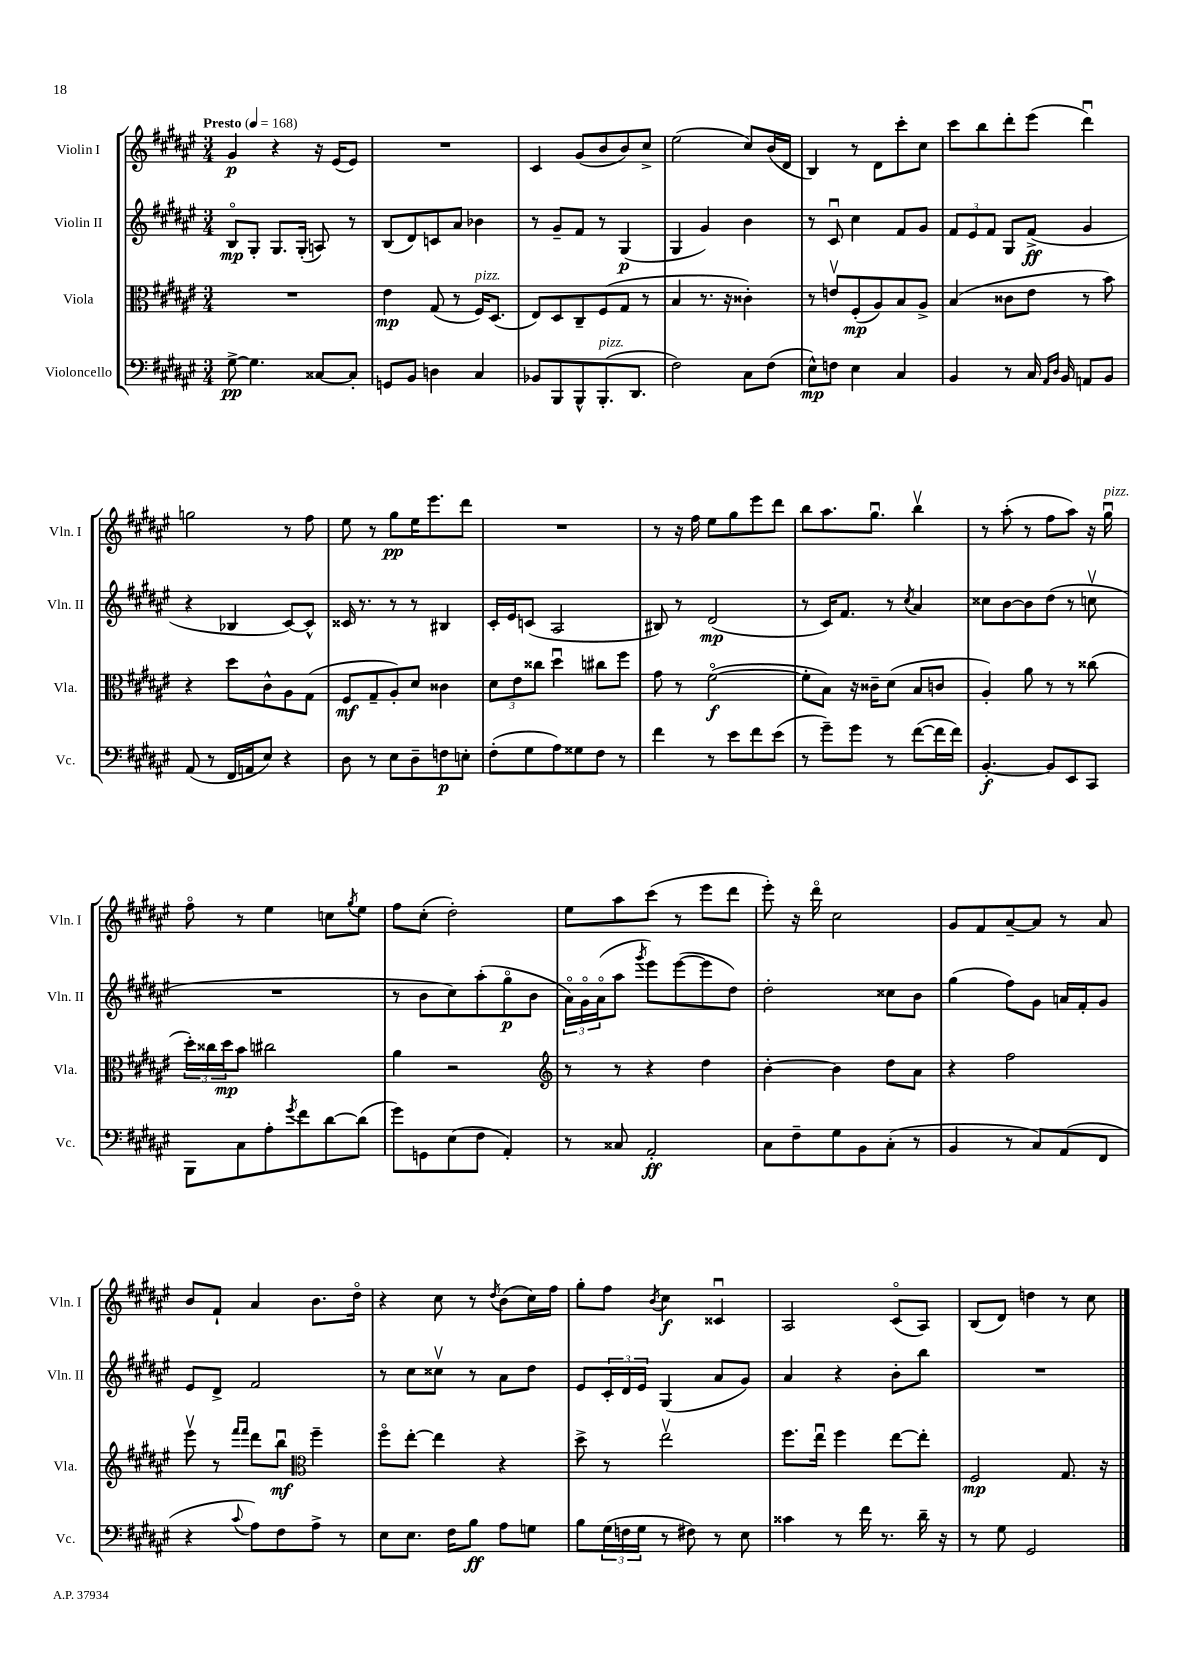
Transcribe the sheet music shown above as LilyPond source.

<<
\new StaffGroup <<
\new Staff = "s0" \with { instrumentName = "Violin I" shortInstrumentName = "Vln. I" } {
    \clef treble \key fis \major \numericTimeSignature \time 3/4 \tempo "Presto" 4 = 168
    gis'4\p r4 r16 eis'16( eis'8) |
    R2. |
    cis'4 gis'8( b'8 b'8) cis''8-> |
    eis''2( cis''8) b'16( dis'16 |
    b4) r8 dis'8 cis'''8-. cis''8 |
    cis'''8 b''8 dis'''8-. eis'''8( dis'''4\downbow) |
    g''2 r8 fis''8 |
    eis''8 r8 gis''8\pp eis''16 eis'''8. dis'''8 |
    R2. |
    r8 r16 fis''16 eis''8 gis''8 eis'''8 dis'''8 |
    b''8 ais''8. gis''8.\downbow b''4\upbow |
    r8 ais''8-.( r8 fis''8 ais''8) r16 gis''16\downbow^\markup { \italic "pizz." } |
    fis''8\flageolet r8 eis''4 c''8 \acciaccatura { gis''8 } eis''8 |
    fis''8 cis''8-.( dis''2-.) |
    eis''8 ais''8 cis'''8( r8 eis'''8 dis'''8 |
    eis'''8-.) r16 dis'''16\flageolet cis''2 |
    gis'8 fis'8 ais'8~-- ais'8 r8 ais'8 |
    b'8 fis'8-! ais'4 b'8. dis''16\flageolet |
    r4 cis''8 r8 \acciaccatura { dis''8 } b'8( cis''16) fis''16 |
    gis''8-. fis''8 \acciaccatura { b'8 } cis''4\f cisis'4\downbow |
    ais2 cis'8\flageolet( ais8) |
    b8( dis'8) d''4 r8 cis''8 \bar "|." |
}
\new Staff = "s1" \with { instrumentName = "Violin II" shortInstrumentName = "Vln. II" } {
    \clef treble \key fis \major \numericTimeSignature \time 3/4
    b8\flageolet\mp gis8-. gis8. gis16-.( a8) r8 |
    b8( dis'8) c'8 ais'8 bes'4 |
    r8 gis'8-- fis'8 r8 gis4\p( |
    gis4 gis'4) b'4 |
    r8 cis'8\downbow cis''4 fis'8 gis'8 |
    \tuplet 3/2 { fis'8 eis'8 fis'8 } gis8 fis'8->\ff( gis'4 |
    r4 bes4 cis'8~) cis'8-^ |
    cisis'16 r8. r8 r8 bis4 |
    cis'16-. eis'16 c'8( ais2 |
    bis8) r8 dis'2\mp( |
    r8 cis'16) fis'8. r8 \acciaccatura { cis''8 } ais'4 |
    cisis''8 b'8~ b'8 dis''8( r8 c''8\upbow |
    R2. |
    r8 b'8 cis''8) ais''8-.( gis''8\flageolet\p b'8 |
    \tuplet 3/2 { ais'16\flageolet) gis'16\flageolet ais'16\flageolet( } ais''8 \acciaccatura { gis'''8 } eis'''8) eis'''8~( eis'''8 dis''8) |
    dis''2-. cisis''8 b'8 |
    gis''4( fis''8) gis'8 a'16 fis'16-. gis'8 |
    eis'8 dis'8-> fis'2 |
    r8 cis''8 cisis''8\upbow r8 ais'8 dis''8 |
    eis'8 \tuplet 3/2 { cis'16-. dis'16 eis'16 } gis4( ais'8 gis'8) |
    ais'4 r4 b'8-. b''8 |
    R2. \bar "|." |
}
\new Staff = "s2" \with { instrumentName = "Viola" shortInstrumentName = "Vla." } {
    \clef alto \key fis \major \numericTimeSignature \time 3/4
    R2. |
    eis'4\mp gis8( r8 fis16^\markup { \italic "pizz." }) dis8.( |
    eis8) dis8 cis8-- fis8( gis8 r8 |
    b4 r8. r16 cisis'4-.) |
    r8 e'8\upbow fis8-.\mp( ais8) b8 ais8-> |
    b4( cisis'8 eis'8 r8 b'8) |
    r4 dis''8 cis'8-^ ais8 gis8( |
    fis8\mf gis8-- ais8-.) dis'8 cisis'4 |
    \tuplet 3/2 { dis'8 eis'8 cisis''8 } dis''4\downbow cis''8 fis''8 |
    gis'8 r8 fis'2~\flageolet\f( |
    fis'8-. b8) r16 cisis'16-- dis'8( b8 c'8 |
    ais4-.) ais'8 r8 r8 cisis''8( |
    \tuplet 3/2 { dis''16-.) cisis''16 dis''16\mp } b'8 cis''2 |
    ais'4 r2 |
    \clef treble r8 r8 r4 dis''4 |
    b'4~-. b'4 dis''8 ais'8 |
    r4 fis''2 |
    eis'''8\upbow r8 \grace { fis'''16 fis'''16 } dis'''8 b''8\downbow\mf \clef alto fis''4-- |
    fis''8\flageolet eis''8~-. eis''4 r4 |
    dis''8-> r8 eis''2\upbow |
    fis''8. eis''16\downbow fis''4 eis''8~ eis''8-. |
    fis2\mp gis8. r16 \bar "|." |
}
\new Staff = "s3" \with { instrumentName = "Violoncello" shortInstrumentName = "Vc." } {
    \clef bass \key fis \major \numericTimeSignature \time 3/4
    gis8~->\pp gis4. cisis8~ cisis8-. |
    g,8 b,8 d4 cis4 |
    bes,8 b,,8 b,,8-^ b,,8.-.^\markup { \italic "pizz." }( dis,8. |
    fis2) cis8 fis8( |
    eis8-^\mp) f8 eis4 cis4 |
    b,4 r8 cis16 \grace { ais,16 dis16 } b,16 a,8 b,8 |
    ais,8( r8 fis,16 a,16 eis8) r4 |
    dis8 r8 eis8 dis8-- f8\p e8-. |
    fis8-.( gis8 ais8) gisis8 fis8 r8 |
    fis'4 r8 eis'8 fis'8 eis'8( |
    r8 gis'8--) gis'8 r8 fis'8~( fis'16 fis'16) |
    b,4.~-.\f b,8 eis,8 cis,8 |
    b,,8 cis8 ais8-. \acciaccatura { gis'8 } fis'8 dis'8~ dis'8( |
    gis'8) g,8 eis8( fis8 ais,4-.) |
    r8 cisis8 ais,2-.\ff |
    cis8 fis8-- gis8 b,8 cis8-.( r8 |
    b,4 r8 cis8) ais,8( fis,8 |
    r4 \appoggiatura { cis'8 } ais8) fis8 ais8-> r8 |
    eis8 eis8. fis16 b8\ff ais8 g8 |
    b8 \tuplet 3/2 { gis16( f16 gis16 } r8 fis8) r8 eis8 |
    cisis'4 r8 fis'16 r8. dis'16-- r16 |
    r8 gis8 gis,2 \bar "|." |
}
>>
>>
\layout { \context { \Score \remove "Bar_number_engraver" } }
